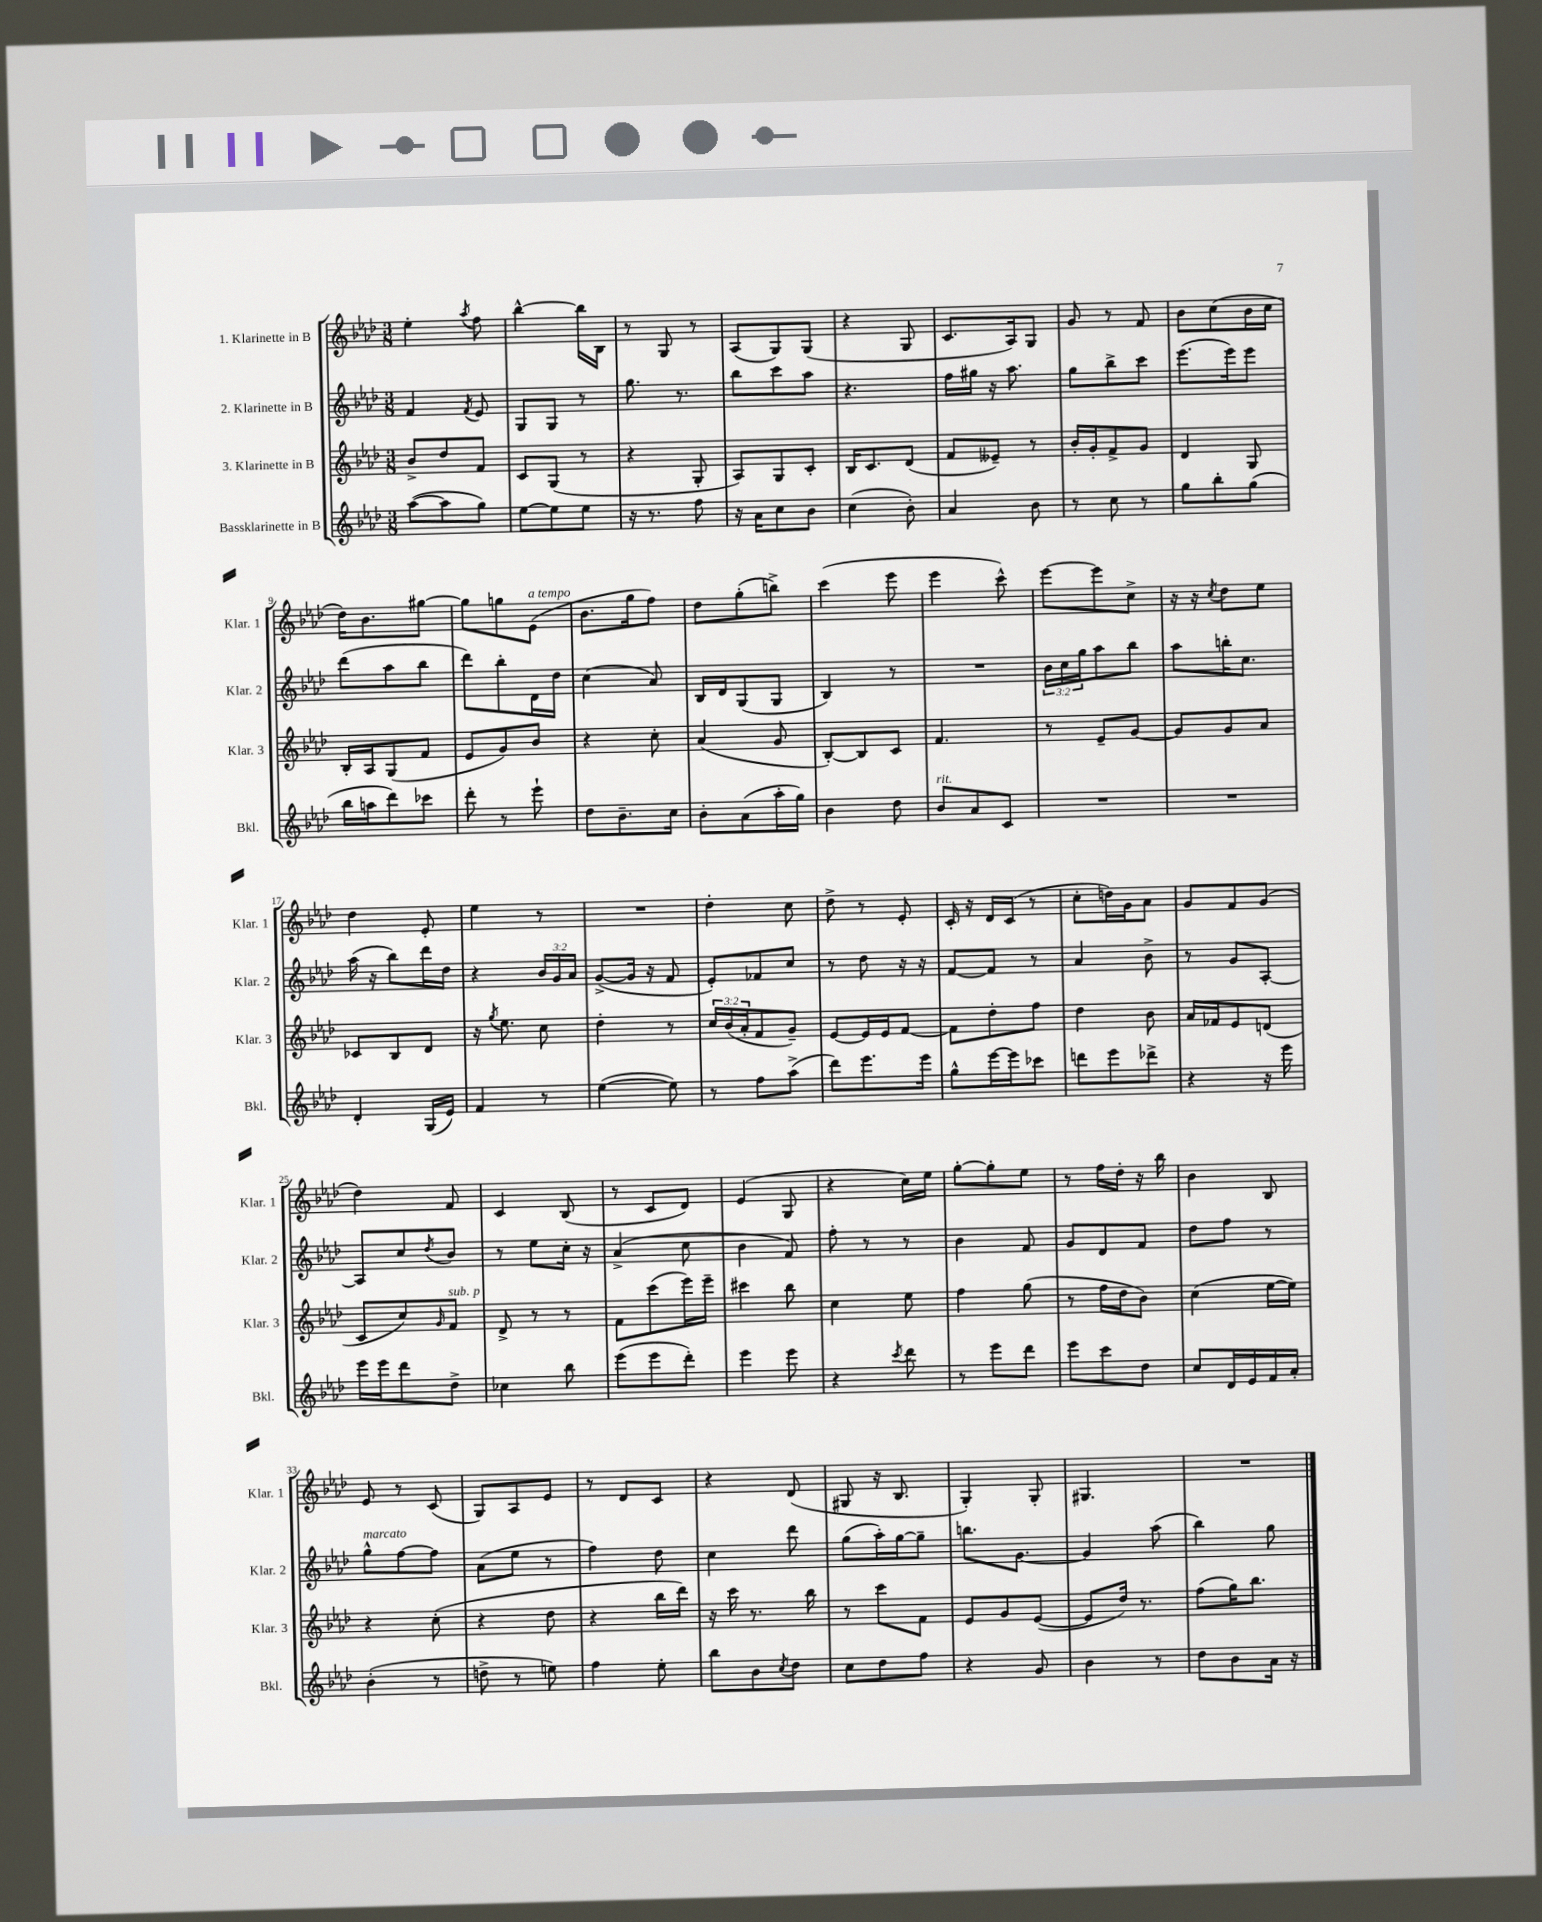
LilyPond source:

<<
\new StaffGroup <<
\new Staff = "s0" \with { instrumentName = "1. Klarinette in B" shortInstrumentName = "Klar. 1" } {
    \clef treble \key aes \major \numericTimeSignature \time 3/8
    ees''4-. \acciaccatura { aes''8 } f''8 |
    bes''4~-^ bes''16 bes16 |
    r8 g8 r8 |
    aes8( g8) g8( |
    r4 g8 |
    c'8. aes16) g8 |
    g'8 r8 f'8 |
    bes'8 c''8( bes'16 c''16 |
    des''16) bes'8. gis''8~ |
    gis''8 g''8 ees'8^\markup { \italic "a tempo" }( |
    bes'8. g''16 f''8) |
    des''8 g''8-.( b''8->) |
    c'''4( ees'''8 |
    ees'''4 c'''8-^) |
    ees'''8~ ees'''8 c''8-> |
    r16 r16 \acciaccatura { c''8 } des''8 ees''8 |
    des''4 ees'8-. |
    ees''4 r8 |
    R4. |
    des''4-. c''8 |
    des''8-> r8 ees'8-. |
    c'16-. r16 des'16 c'16( r8 |
    c''8-. d''16) g'16 aes'8 |
    g'8 f'8 g'8( |
    des''4) f'8 |
    c'4 bes8( |
    r8 c'8 des'8) |
    ees'4( g8 |
    r4 c''16) ees''16 |
    g''8~-. g''8-. ees''8 |
    r8 f''16 des''16-. r16 bes''16 |
    bes'4 bes8 |
    ees'8 r8 c'8( |
    g8) aes8 ees'8 |
    r8 des'8 c'8 |
    r4 des'8( |
    gis8 r16 bes8. |
    g4-.) g8-. |
    gis4. |
    R4. \bar "|." |
}
\new Staff = "s1" \with { instrumentName = "2. Klarinette in B" shortInstrumentName = "Klar. 2" } {
    \clef treble \key aes \major \numericTimeSignature \time 3/8 \override Staff.TupletNumber.text = #tuplet-number::calc-fraction-text
    f'4 \acciaccatura { f'8 } ees'8 |
    g8 g8 r8 |
    g''8. r8. |
    bes''8 c'''8 aes''8 |
    r4. |
    f''16 gis''16 r16 aes''8. |
    g''8 bes''8-> c'''8 |
    ees'''8.( ees'''16) ees'''8 |
    des'''8( aes''8 bes''8 |
    des'''8) bes''8-. des'16 des''16 |
    c''4( aes'8) |
    bes16 des'16 g8( g8 |
    bes4) r8 |
    R4. |
    \tuplet 3/2 { bes'16 c''16 g''16 } aes''8 bes''8 |
    aes''8 b''16-. c''8. |
    aes''16( r16 bes''8) des'''16 des''16 |
    r4 \tuplet 3/2 { bes'16 g'16 aes'16 } |
    g'8~->( g'16 r16 f'8 |
    ees'8-.) fes'8 c''8 |
    r8 des''8 r16 r16 |
    f'8~ f'8 r8 |
    aes'4 bes'8-> |
    r8 g'8 aes8~-. |
    aes8 c''8 \acciaccatura { des''8 } bes'8 |
    r8 ees''8 c''16-. r16 |
    aes'4->( c''8 |
    bes'4 f'8) |
    f''8-. r8 r8 |
    bes'4 f'8 |
    g'8 des'8 f'8 |
    des''8 f''8 r8 |
    g''8-^^\markup { \italic "marcato" } f''8~ f''8 |
    aes'8( ees''8 r8 |
    f''4) des''8 |
    c''4 des'''8 |
    g''8( aes''16-.) g''16~ g''8-- |
    b''8. g'8.~ |
    g'4 aes''8( |
    bes''4) g''8 \bar "|." |
}
\new Staff = "s2" \with { instrumentName = "3. Klarinette in B" shortInstrumentName = "Klar. 3" } {
    \clef treble \key aes \major \numericTimeSignature \time 3/8 \override Staff.TupletNumber.text = #tuplet-number::calc-fraction-text
    bes'8-> des''8 f'8 |
    c'8 g8( r8 |
    r4 g8-. |
    aes8) g8 c'8-. |
    bes16 c'8. des'8( |
    f'8 eeses'8--) r8 |
    bes'16-. g'16-. f'8-> g'8 |
    des'4 g8 |
    bes16-. aes16 g8( f'8 |
    ees'8 g'8) bes'8 |
    r4 c''8-. |
    aes'4( g'8 |
    bes8~-.) bes8 c'8 |
    f'4. |
    r8 ees'8-- g'8~ |
    g'8 g'8 aes'8 |
    ces'8 bes8 des'8 |
    r16 \acciaccatura { g''8 } ees''8. c''8 |
    des''4-. r8 |
    \tuplet 3/2 { c''16 bes'16( aes'16-. } f'8 g'8--) |
    ees'8~ ees'16 ees'16 f'8~ |
    f'8 des''8-. f''8 |
    des''4 bes'8 |
    aes'16 fes'16 ees'8 d'8( |
    c'8 c''8) \grace { g'16 } f'8^\markup { \italic "sub. p" } |
    des'8-> r8 r8 |
    f'8 c'''8( ees'''16) ees'''16-- |
    cis'''4 bes''8 |
    c''4 ees''8 |
    f''4 g''8( |
    r8 f''16 des''16 bes'8) |
    c''4( ees''16~ ees''16) |
    r4 c''8-.( |
    r4 des''8 |
    r4 bes''16 des'''16) |
    r16 c'''16 r8. bes''16 |
    r8 c'''8 f'8 |
    ees'8 g'8 ees'8~( |
    ees'8 des''16) r8. |
    f''8( g''16) bes''8. \bar "|." |
}
\new Staff = "s3" \with { instrumentName = "Bassklarinette in B" shortInstrumentName = "Bkl." } {
    \clef treble \key aes \major \numericTimeSignature \time 3/8
    aes''8~( aes''8 g''8) |
    ees''8~ ees''8 ees''8 |
    r16 r8. f''8 |
    r16 aes'16 c''8 bes'8 |
    c''4( bes'8-.) |
    aes'4 bes'8 |
    r8 c''8 r8 |
    g''8 bes''8-. g''8( |
    bes''16 a''16 des'''8) ces'''8 |
    des'''8-. r8 ees'''8-! |
    des''8 bes'8.-- c''16 |
    bes'8-. aes'8( aes''16-. g''16) |
    bes'4 des''8 |
    bes'8^\markup { \italic "rit." } aes'8 c'8 |
    R4. |
    R4. |
    des'4-. g16( ees'16) |
    f'4 r8 |
    ees''4~( ees''8) |
    r8 f''8 aes''8->( |
    des'''8) ees'''8. ees'''16 |
    g''8-^ ees'''16~ ees'''16 ces'''8 |
    d'''8 ees'''8 des'''8-> |
    r4 r16 ees'''16 |
    ees'''16 ees'''16 des'''8 des''8-> |
    ces''4 bes''8 |
    ees'''8( ees'''8 des'''8-.) |
    ees'''4 ees'''8 |
    r4 \acciaccatura { c'''8 } des'''8 |
    r8 ees'''8 des'''8 |
    ees'''8 c'''8 des''8 |
    c''8 des'16 ees'16 f'16 aes'16-. |
    bes'4-.( r8 |
    d''8-> r8 e''8) |
    f''4 ees''8-. |
    bes''8 bes'8 \acciaccatura { c''8 } des''8 |
    c''8 des''8 f''8 |
    r4 g'8 |
    bes'4 r8 |
    des''8 bes'8 aes'16 r16 \bar "|." |
}
>>
>>
